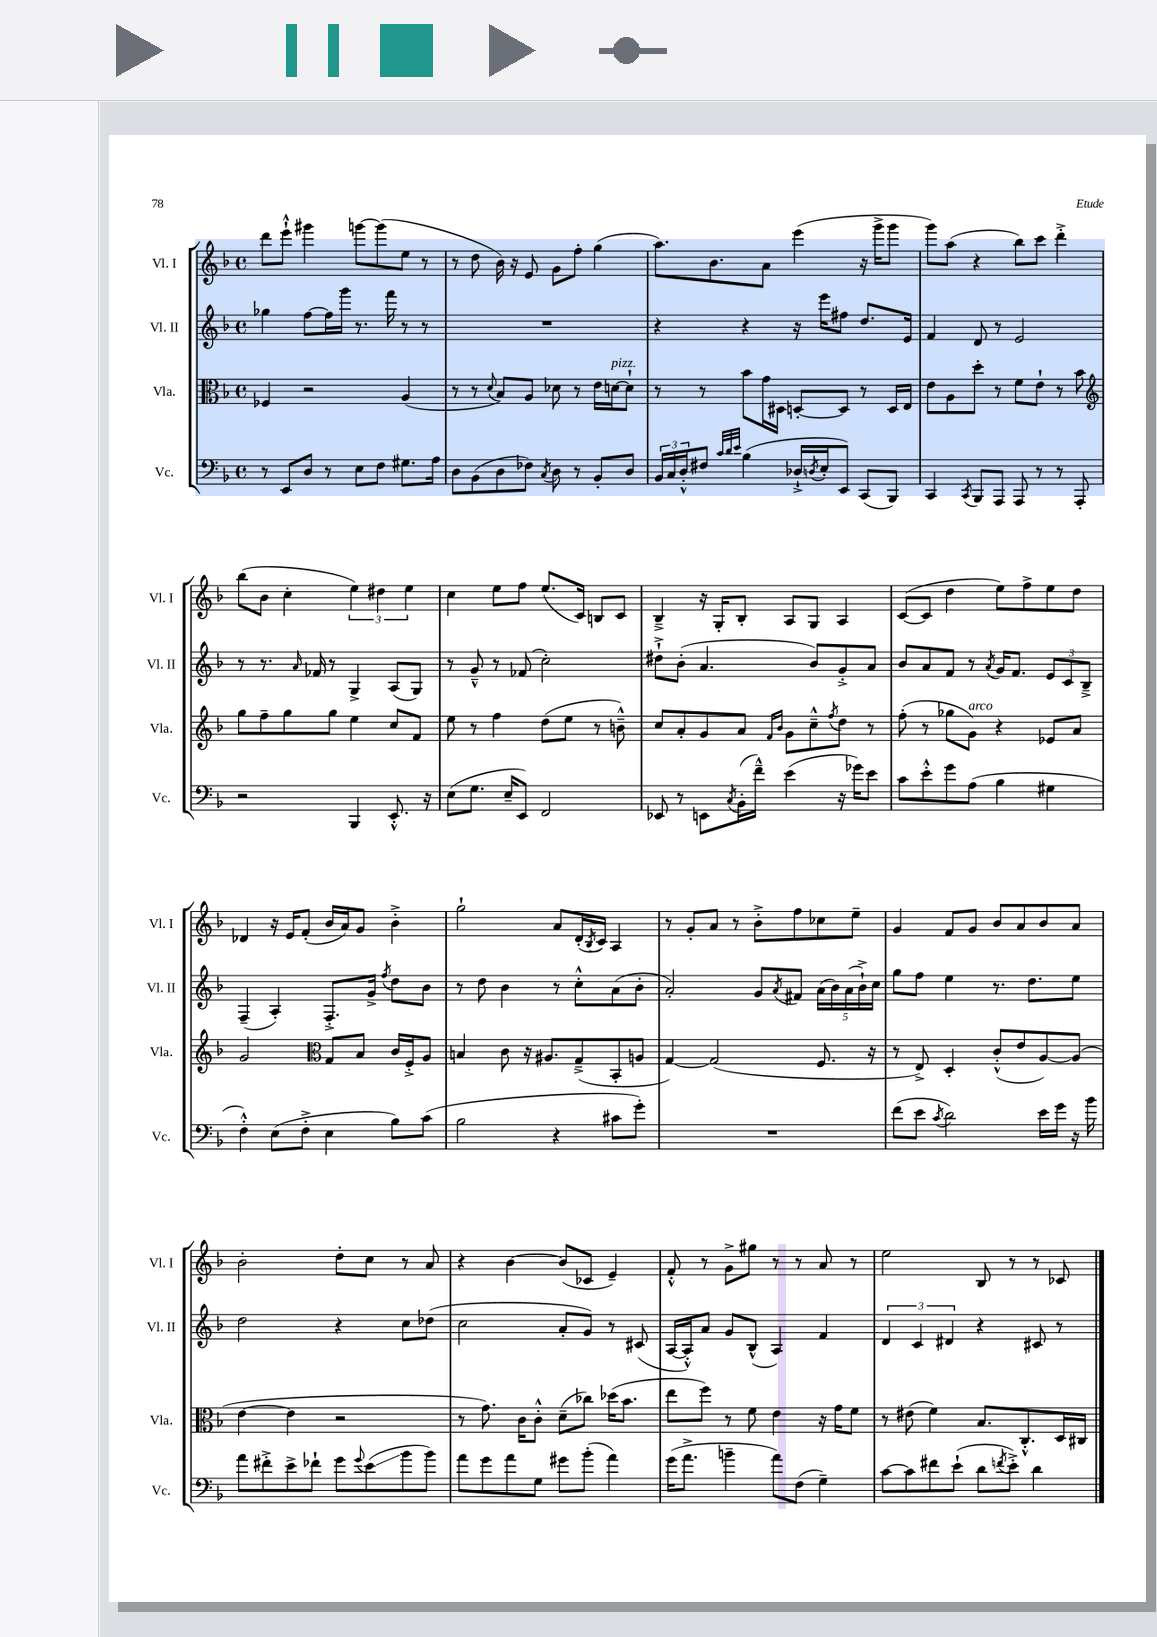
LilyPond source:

<<
\new StaffGroup <<
\new Staff = "s0" \with { instrumentName = "Vl. I" shortInstrumentName = "Vl. I" } {
    \clef treble \key f \major \defaultTimeSignature \time 4/4
    d'''8 e'''8-!-^ gis'''4 g'''8~ g'''8( e''8 r8 |
    r8 d''8 bes'16) r16 e'8 g'8 f''8-. g''4( |
    a''8.) bes'8. a'8 e'''4( r16 g'''16-> g'''8 |
    g'''8) a''8( r4 bes''8) c'''8 d'''4-.-> |
    bes''8( bes'8 c''4-. \tuplet 3/2 { e''4) dis''4 e''4 } |
    c''4 e''8 f''8 e''8.( c'16) b8 c'8 |
    bes4---> r16 g16-. bes8-. a8 g8 a4 |
    c'8~( c'8 d''4 e''8) f''8-> e''8 d''8 |
    des'4 r16 e'16 f'8-.( bes'16 a'16) g'8 bes'4-.-> |
    g''2-! a'8 d'16-.( \acciaccatura { bes8 } c'16) a4 |
    r8 g'8-. a'8 r8 bes'8-.-> f''8 ces''8 e''8-- |
    g'4 f'8 g'8 bes'8 a'8 bes'8 a'8 |
    bes'2-. d''8-. c''8 r8 a'8 |
    r4 bes'4~ bes'8( ces'8 e'4--) |
    f'8-.-^ r8 g'8-> gis''8 r8 r8 a'8 r8 |
    e''2 bes8 r8 r8 ces'8 \bar "|." |
}
\new Staff = "s1" \with { instrumentName = "Vl. II" shortInstrumentName = "Vl. II" } {
    \clef treble \key f \major \defaultTimeSignature \time 4/4
    ges''4 f''8~ f''16 g'''16 r8. f'''16 r8 r8 |
    R1 |
    r4 r4 r16 e'''16 fis''8 d''8. e'16 |
    f'4 d'8 r8 e'2 |
    r8 r8. \grace { a'16 } fes'16 r8 g4-> a8( g8) |
    r8 g'8---^ r8 fes'8( c''2-.) |
    dis''8-!-> bes'8-.( a'4. bes'8) g'8-.-> a'8 |
    bes'8 a'8 f'8 r8 \acciaccatura { a'8 } g'16 f'8. \tuplet 3/2 { e'8 c'8 bes8---> } |
    f4--( a4-.) f8.-.-> g'16-> \acciaccatura { f''8 } d''8 bes'8 |
    r8 d''8 bes'4 r8 c''8-.-^ a'8( bes'8-. |
    a'2-.) g'8 \acciaccatura { a'8 } fis'8 \tuplet 5/4 { a'16( bes'16) a'16( bes'16-!->) c''16 } |
    g''8 f''8 e''4 r8. d''8. e''8 |
    d''2 r4 c''8 des''8( |
    c''2 a'8-. g'8) r8 cis'8( |
    a16~ a16-.-^) a'8 g'8 bes8-^( a4) f'4 |
    \tuplet 3/2 { d'4 c'4 dis'4 } r4 cis'8 r8 \bar "|." |
}
\new Staff = "s2" \with { instrumentName = "Vla." shortInstrumentName = "Vla." } {
    \clef alto \key f \major \defaultTimeSignature \time 4/4
    fes4 r2 a4( |
    r8 r8 \appoggiatura { d'8 } bes8) a8 des'8 r8 e'16 d'16~^\markup { \italic "pizz." } d'8-! |
    r8 r8 bes'8 g'16 dis16 d8~-. d8 r8 d16 e16 |
    e'8 a8 d''8-. r8 f'8 e'8-! r8 bes'8 |
    \clef treble g''8 f''8-- g''8 g''8 e''4 c''8 f'8 |
    e''8 r8 f''4 d''8( e''8 r8 b'8---^) |
    c''8 a'8-. g'8 a'8 \grace { f'16 bes'16 } g'8 c''8---^ \acciaccatura { f''8 } d''8 r8 |
    f''8-.( r8 ges''8 g'8^\markup { \italic "arco" }) r4 ees'8 a'8 |
    g'2 \clef alto g8 bes8 c'16 f16-.-> a8 |
    b4 c'8 r16 ais8. g8--->( bes,8-. a8 |
    g4~) g2( f8. r16 |
    r8 e8->) d4-. c'8-.-^( e'8 a8~) a8( |
    e'4~ e'4 r2 |
    r8 g'8.) c'16 c'8-.-^ d'8--( ces''8) des''16( bes'8. |
    e''8 f''8) r8 f'8 e'4 r16 g'16 f'8 |
    r8 eis'8( f'4) bes8. c8.-.-^ d16 cis16 \bar "|." |
}
\new Staff = "s3" \with { instrumentName = "Vc." shortInstrumentName = "Vc." } {
    \clef bass \key f \major \defaultTimeSignature \time 4/4
    r8 e,8 d8 r8 e8 f8 gis8. a16 |
    d8 bes,8( d8 fes8) \acciaccatura { c8 } d8 r8 bes,8-. d8 |
    \tuplet 3/2 { bes,16 c16 d16-.-^ } fis8 \grace { c'32 d'32 e'32 } bes4( des16-!-> \acciaccatura { d8 } e16-. e,8) c,8( bes,,8) |
    c,4 \acciaccatura { c,8 } bes,,8 a,,8 a,,8 r8 r8 a,,8-. |
    r2 bes,,4 e,8.-.-^ r16 |
    e8( g8. e16-- e,8) f,2 |
    ees,8 r8 e,8 \acciaccatura { c8 } bes,16-.( f'16---^) e'4( r16 ges'16) e'8 |
    c'8 e'8-.-^ g'8 a8( bes4 gis4 |
    f4-.-^) e8( f8-.-> e4 bes8) c'8( |
    bes2 r4 cis'8 g'8-.) |
    R1 |
    f'8( e'8 \acciaccatura { c'8 } d'2) e'16 g'16 r16 bes'16 |
    a'8 fis'8-.-> e'8-> fes'8-! g'8 \appoggiatura { g'8 } e'8\glissando( bes'8 bes'8) |
    a'8 g'8 a'8 g8 gis'8 bes'8-.( a'4) |
    g'16( a'8.-> b'4-- a'8) f8( g4--) |
    c'8~ c'8 fis'8 e'8-!( d'8 \acciaccatura { f'8 } e'8-.->) d'4 \bar "|." |
}
>>
>>
\layout { \context { \Score \remove "Bar_number_engraver" } }
